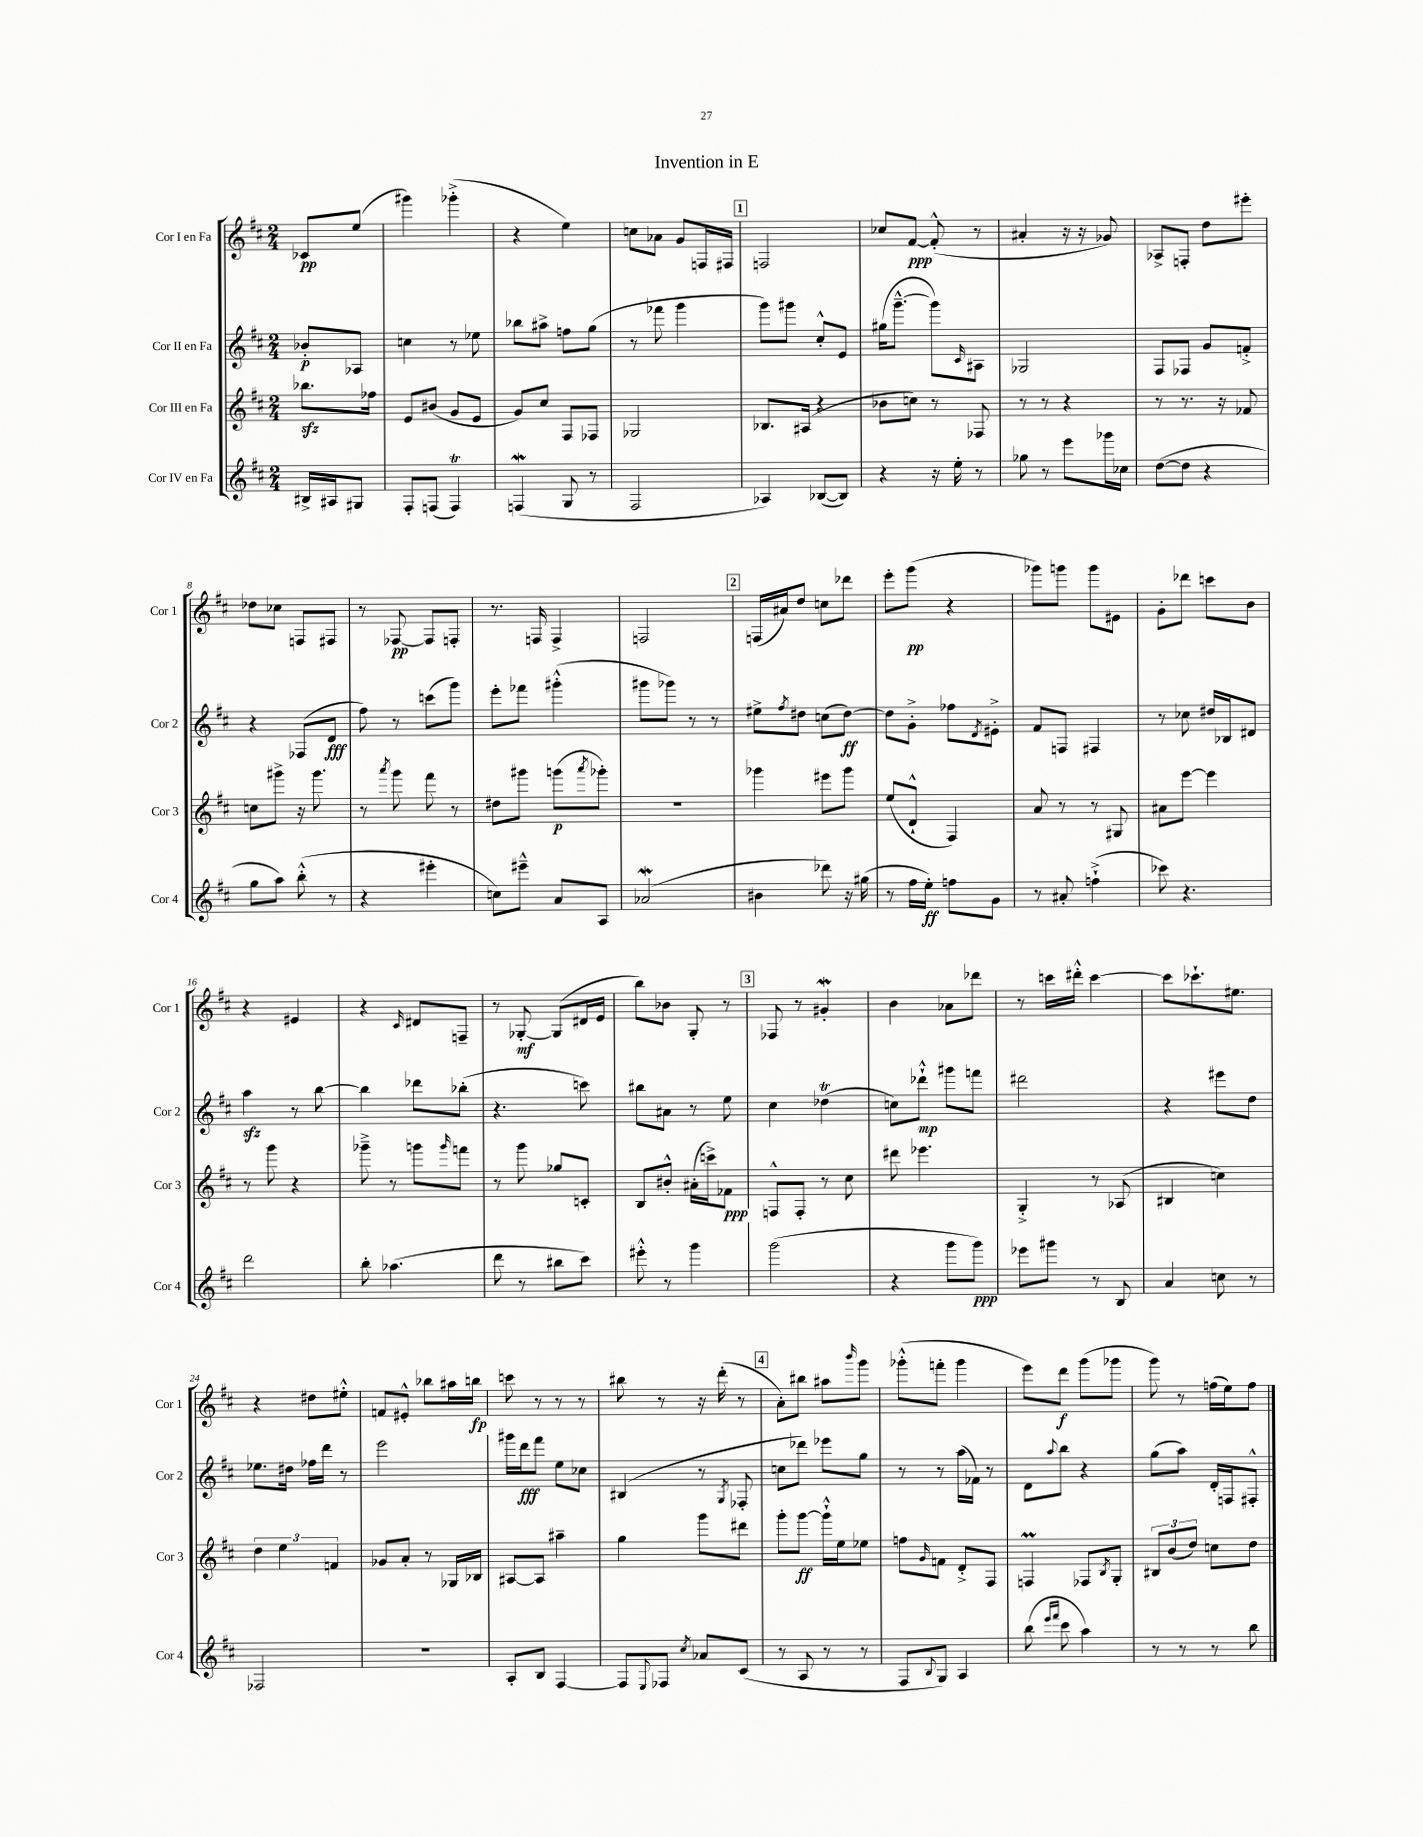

**kern	**kern	**kern	**kern
*staff4	*staff3	*staff2	*staff1
*clefG2	*clefG2	*clefG2	*clefG2
*k[f#c#]	*k[f#c#]	*k[f#c#]	*k[f#c#]
*M2/4	*M2/4	*M2/4	*M2/4
16B#^	8.bb-	8b-'	8c-
16A#	.	.	.
8G#	.	8A-	(8ee
.	16ff-	.	.
=	=	=	=
8F#'	8e	4cc	4ggg#)
(8F	(8b#	.	.
4F)	8g	8r	(4ggg-'^
.	8e	8ee-	.
=	=	=	=
(4F	8g)	8bb-	4r
.	8cc#	8aa#^	.
8G	8F#	8ff	4ee)
8r	8F-	(8gg	.
=	=	=	=
2F#	2G-	8r	8cc
.	.	8fff-	8a-
.	.	4ggg	8g
.	.	.	16F
.	.	.	16F#
=	=	=	=
4A-)	8.B-	8ggg)	2F
.	.	8ggg#	.
.	(16A#	.	.
([8B-	4r	8cc#'^^	.
8B-])	.	8e	.
=	=	=	=
4r	8b-	(16gg#	8cc-
.	.	[8.ggg~^^	.
.	8cc)	.	[8f#
16r	8r	8ggg])	(8f#'^^]
16ee'	.	.	.
.	.	16qqc#	.
8r	8F-	8A#	8r
=	=	=	=
8gg-	8r	2G-	4a#'
8r	8r	.	.
8eee	4r	.	16r
.	.	.	16r
16ggg-	.	.	8g-)
16cc-	.	.	.
=	=	=	=
([8dd	8r	8F#	8A-^
8dd]	8.r	8F-	8F'
4r	.	8g	8dd
.	16r	.	.
.	8f-	8f'^	8eee#'
=	=	=	=
8gg	8cc	4r	8dd-
8aa)	8ggg#^	.	8cc-
(8bb'^^	16r	(8F-	8F
.	8.ggg#	.	.
8r	.	8d	8F#
=	=	=	=
4r	8r	8ff#)	8r
.	8qaaa	.	.
.	8ggg	8r	[8F-
4eee#'	8fff#	(8ccc	8F-]
.	8r	8ggg)	8F'
=	=	=	=
8cc)	8dd#	8eee'	8.r
8eee#~^^	8ggg#	8fff-	.
.	.	.	16F
8a	(8ggg	(4ggg#'^^	4F^
.	8qaaa	.	.
8A	8ggg-')	.	.
=	=	=	=
(2a-	2r	8ggg#	2F
.	.	8ggg-)	.
.	.	8r	.
.	.	8r	.
=	=	=	=
4b#	4ggg-	8ee#^	(16F
.	.	.	16a#)
.	.	8qff#	.
.	.	8dd#	8dd
8ddd-)	8eee#	(8cc	8cc
16r	8ggg-	[8dd#)	8ddd-
(16gg#	.	.	.
=	=	=	=
8r	(8ee	8dd#]	8eee'
16ff#	8d`^^	8g'^	(8ggg
16ee')	.	.	.
8ff	4F#)	8ff-	4r
.	.	8qd	.
8g	.	8e#'^	.
=	=	=	=
8r	8a	8f#	8ggg-)
8a#'	8r	8F	8ggg
(4ff`^	8r	4F#	8ggg
.	8G#	.	8e#
=	=	=	=
8ccc-)	8a#	8r	8g'
4.r	[8eee	8cc-	8ddd-
.	4eee]	16dd#	8ccc
.	.	16B-	.
.	.	8d#	8b
=	=	=	=
2ddd	8r	4aa	4r
.	8ggg	.	.
.	4r	8r	4e#
.	.	[8bb	.
=	=	=	=
8bb'	8ggg-~^	4bb]	4r
(4.aa-	8r	.	.
.	.	.	16qqc#
.	8ggg	8ddd-	8d#
.	16qqggg	.	.
.	8fff	(8bb-'	8F~
=	=	=	=
8ddd	8r	4.r	8r
8r	8ggg	.	[8G-'
8bb#	8gg-	.	(8G-]
8ccc#)	8c'	8ccc)	16d#
.	.	.	16e
=	=	=	=
8eee#'^^	8B	8bb#	8bb)
8r	8b#'^^	8a#	8b-
4ggg	(16a#'	8r	8G'
.	16ccc^)	.	.
.	8f-	8ee	8r
=	=	=	=
(2ggg	8F^^	4cc#	8F-
.	8F'	.	8r
.	8r	(4dd-	4g#'
.	8cc#	.	.
=	=	=	=
4r	8ddd#	8cc)	4b
.	4.eee-	8ddd-`^^	.
8ggg	.	8ggg#	8a-
8ggg)	.	8fff	8ddd-
=	=	=	=
8eee-	4G'^	2ddd#	8r
8ggg#	.	.	16ccc
.	.	.	16ddd#'^^
8r	8r	.	[4ccc
8B	(8A-	.	.
=	=	=	=
4a	4B#	4r	8ccc]
.	.	.	8.ccc-`
8cc	4cc)	8eee#	.
.	.	.	8.ee#
8r	.	8dd	.
=	=	=	=
2F-	6dd	8.ee-	4r
.	6ee	.	.
.	.	16dd#	.
.	.	16ff-	8dd#
.	.	16ddd	.
.	6f	.	.
.	.	8r	8ee#'^^
=	=	=	=
2r	8g-	2eee	8f
.	8a'	.	8e#'^^
.	8r	.	8bb-
.	16G-	.	16aa#
.	16B-	.	16bb
=	=	=	=
8A'	[8A#	16ggg#	8ccc
.	.	16ddd	.
8B	8A#]	8fff#	8r
[4F#	4aa#~	8ee	8r
.	.	8cc-	8r
=	=	=	=
8F#]	4gg	(4B#	8bb#
8qqE	.	.	.
8F-	.	.	8r
8qcc#	.	.	.
8a-	8ggg	8r	16r
.	.	.	(16ddd'
.	.	8qG	.
(8c#	8ddd#	8F-'	8r
=	=	=	=
8r	8ggg'	8cc	8a')
8A	[8ggg	8ddd-)	8bb#
8r	16ggg`^^]	8eee-	8aa#
.	16ee	.	.
.	.	.	16qqbbb
8r	8ee-	8gg	8ggg
=	=	=	=
8F#	8ff	8r	(8ggg-'^^
8qqB	16qqg	.	.
8G)	8f	8r	8fff'
4A	8d'^	(16aa	4ggg-
.	.	16f-)	.
.	8F#	8r	.
=	=	=	=
(8bb	4F	8d	8eee)
16qqeee	.	.	.
16qqfff#	.	8qqaa	.
8ccc#	.	8bb	8ddd
4aa)	8F-	4r	(8ggg
.	8qB	.	.
.	8G'	.	8ggg-
=	=	=	=
8r	12B#	(8gg	8ggg)
.	(12b	.	.
8r	.	8aa)	8r
.	12dd)	.	.
8r	8cc	16d'	(16ff
.	.	16F	16ee)
8bb	8dd	8F#'^^	8ff
==	==	==	==
*-	*-	*-	*-
